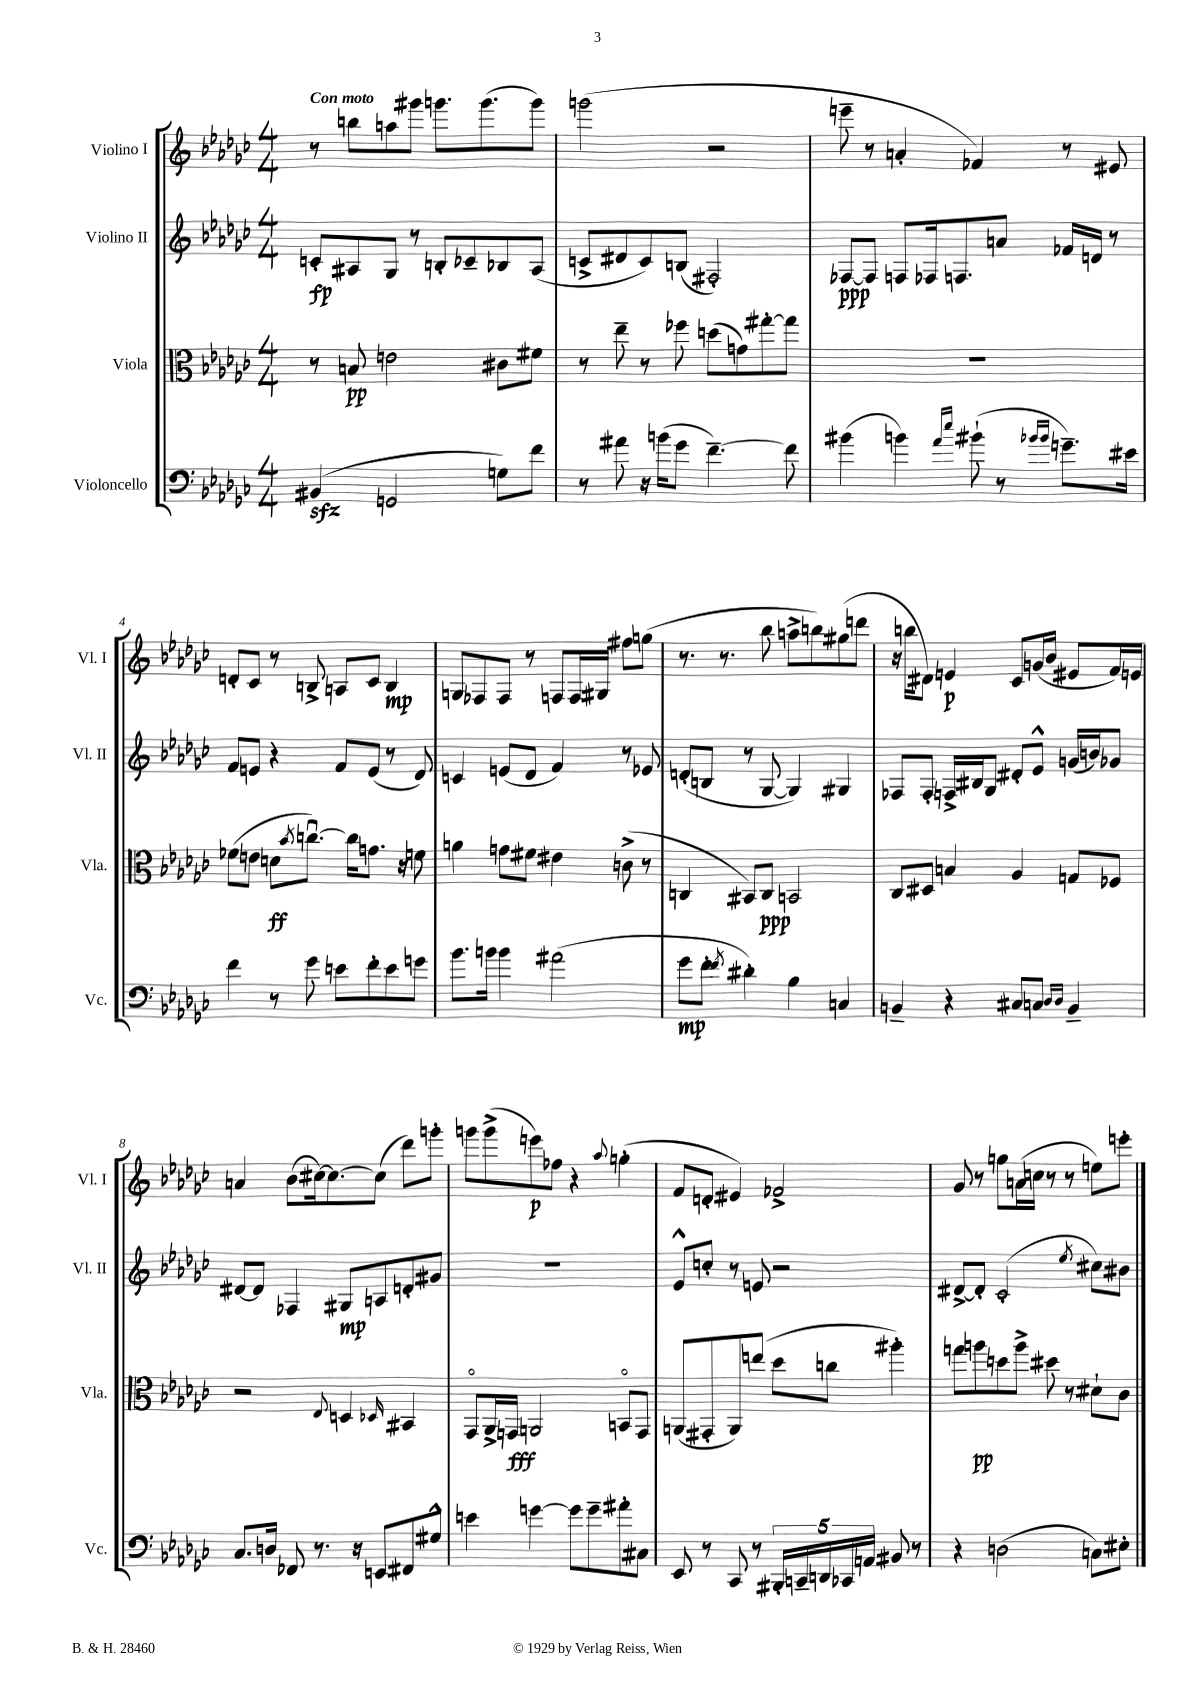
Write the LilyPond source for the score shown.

<<
\new StaffGroup <<
\new Staff = "s0" \with { instrumentName = "Violino I" shortInstrumentName = "Vl. I" } {
    \clef treble \key ges \major \numericTimeSignature \time 4/4 \tempo "Con moto"
    r8 b''8 a''8 gis'''8 g'''8. g'''8.( g'''8) |
    g'''2( r2 |
    e'''8-- r8 a'4-. fes'4) r8 eis'8 |
    d'8-. ces'8 r8 b8-> a8 ces'8 b4\mp |
    g8 fes8 fes8 r8 f8 f16 gis16 fis''8 g''8( |
    r8. r8. bes''8 a''8-> b''8) gis''8( d'''8 |
    r16 b''16 dis'8) e'4\p ces'8 g'16( bes'16 eis'8 f'16) e'16 |
    a'4 bes'8( cis''16~) cis''8.~ cis''8( des'''8) g'''8-. |
    g'''8 g'''8->( e'''8\p) fes''8 r4 \appoggiatura { aes''8 } g''4-.( |
    f'8 d'8-. eis'4) fes'2-> |
    ges'8 r8 g''8 a'16( c''16 r8 r8 e''8) e'''8-. \bar "|." |
}
\new Staff = "s1" \with { instrumentName = "Violino II" shortInstrumentName = "Vl. II" } {
    \clef treble \key ges \major \numericTimeSignature \time 4/4
    c'8-.\fp ais8 ges8 r8 b8-. ces'8-- bes8 ais8( |
    c'8-> dis'8 c'8) b8( fis2-.) |
    fes8~\ppp fes8 f8 fes16 f8. a'8 fes'16 d'16 r8 |
    f'8 e'8 r4 f'8 e'8( r8 des'8) |
    c'4 e'8( des'8 f'4) r8 ees'8 |
    d'8-.( b8 r8 ges8~ ges4) gis4 |
    fes8 fes8-. f16-> bis16 ges8 dis'8-. ees'8-^ g'16( b'16) ges'8 |
    dis'8~ dis'8 fes4 gis8\mp a8 d'8-. gis'8 |
    R1 |
    ees'8-^ c''8-. r8 e'8 r2 |
    dis'8~-> dis'8-. ces'2-.( \acciaccatura { ees''8 } cis''8) bis'8 \bar "|." |
}
\new Staff = "s2" \with { instrumentName = "Viola" shortInstrumentName = "Vla." } {
    \clef alto \key ges \major \numericTimeSignature \time 4/4
    r8 b8\pp e'2 cis'8 fis'8 |
    r8 ees''8-- r8 fes''8 d''8( g'8) gis''8~-. gis''8 |
    R1 |
    fes'8( e'8 d'8\ff \acciaccatura { bes'8 } c''8.~\downbow) c''16 g'8. r16 f'8 |
    a'4 g'8 fis'8 eis'4 c'8->( r8 |
    c4 bis,8) c8\ppp b,2 |
    ces8 dis8 b4 aes4 g8 fes8 |
    r2 \appoggiatura { ees8 } d4 \grace { des16 } bis,4 |
    ges,8\flageolet aes,16-> g,16\fff a,2 b,8\flageolet g,8 |
    a,8( gis,8-. a,8) e''8( des''8 c''8 ais''4-.) |
    g''8 a''8\pp d''8 a''8-> dis''8 r8 dis'8-! ces'8 \bar "|." |
}
\new Staff = "s3" \with { instrumentName = "Violoncello" shortInstrumentName = "Vc." } {
    \clef bass \key ges \major \numericTimeSignature \time 4/4
    bis,4\sfz( g,2 g8) f'8 |
    r8 ais'8 r16 b'16( ges'8 f'4.~--) f'8 |
    bis'4( b'4) \grace { aes'16 ees''16 } bis'8-!( r8 \grace { bes'16 bes'16 } g'8.--) eis'16 |
    f'4 r8 ges'8 e'8 f'8-. e'8 g'8 |
    bes'8. b'16 b'4 ais'2( |
    ges'8\mp f'8-. \acciaccatura { f'8 } dis'4-.) bes4 c4 |
    b,4-- r4 cis8 c8 \grace { des16 des16 } b,4-- |
    ces8. d16 fes,8 r8. r16 e,8 fis,8 gis8-^ |
    e'4 g'4~ g'8 g'8-- ais'8-. cis8 |
    ees,8 r8 ces,8 r8 \tuplet 5/4 { bis,,16-. c,16-- d,16 ces,16 a,16 } bis,8 r8 |
    r4 d2( c8) eis8-. \bar "|." |
}
>>
>>
